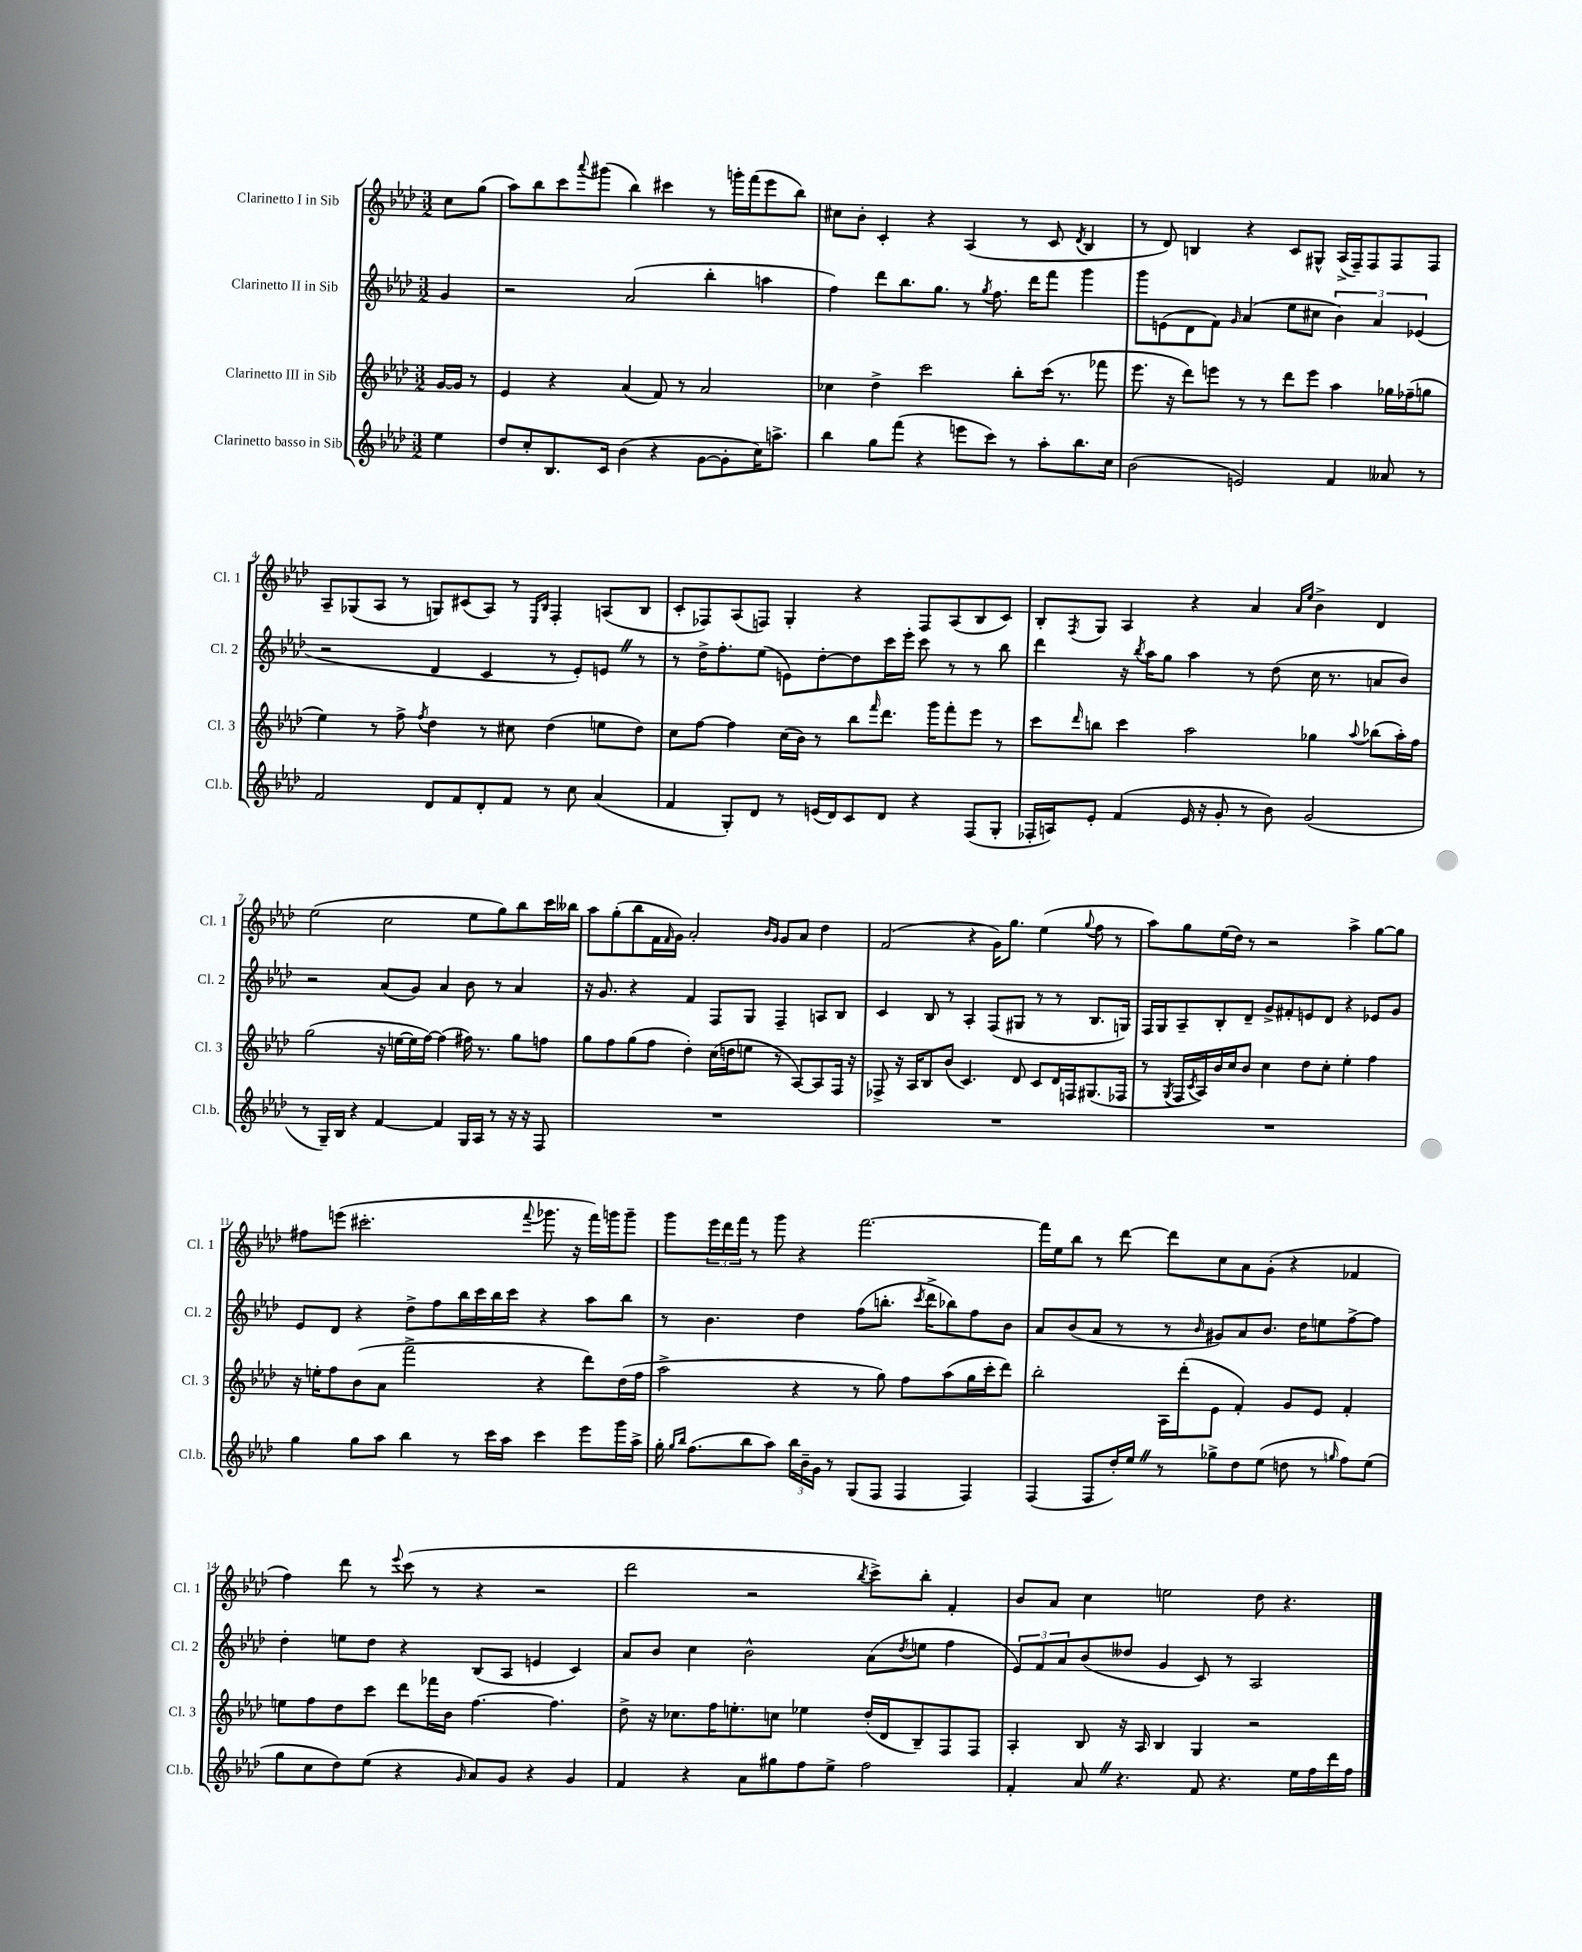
<<
\new StaffGroup <<
\new Staff = "s0" \with { instrumentName = "Clarinetto I in Sib" shortInstrumentName = "Cl. 1" } {
    \clef treble \key aes \major \numericTimeSignature \time 3/2 \partial 4
    c''8 g''8( |
    aes''8) bes''8 c'''8 \appoggiatura { aes'''8 } gis'''8( bes''4) cis'''4 r8 g'''16-. f'''16( ees'''8 bes''8) |
    cis''8 bes'8-. c'4-. r4 aes4( r8 c'8 \acciaccatura { des'8 } bes4 |
    r8 des'8) b4 r4 c'8 gis8-^ aes16->( f16--) f8 f8 f8 |
    aes8-- ges8( aes8 r8 g8) cis'8( aes8) r8 \grace { ees16 bes16 } f4-. a8( bes8 |
    c'8-. fes8) aes8( f8) g4-. r4 f8 aes8( bes8 c'8) |
    bes8-. \acciaccatura { f8 } g8 aes4 r4 aes'4 \grace { aes'16 ees''16 } bes'4-> des'4 |
    ees''2( c''2 ees''8 g''8) bes''8 c'''16 beses''16 |
    aes''8 g''8-.( bes''8 f'16 \grace { f'16 } g'16) aes'2-. \grace { bes'16 g'16 } g'8 aes'8 des''4 |
    f'2( r4 g'16) g''8. ees''4( \appoggiatura { g''8 } f''8 r8 |
    aes''8) g''8 ees''16( des''16) r8 r2 aes''4-> g''8~ g''8 |
    fis''8 e'''8( cis'''2.-. \appoggiatura { f'''8 } ges'''8. r16 f'''16) g'''16 g'''8-- |
    g'''8 \tuplet 3/2 { ees'''16 des'''16 f'''16 } r8 g'''8 r4 f'''2.~ |
    f'''16 ees''16 bes''8 r8 des'''8~ des'''8 c''8 aes'8 g'8-.( r4 fes'4 |
    f''4) des'''8 r8 \appoggiatura { ees'''8 } c'''8( r8 r4 r2 |
    des'''2 r2 \acciaccatura { bes''8 } c'''8->) bes''8-. f'4-. |
    bes'8 aes'8 c''4 e''2 des''8 r4. \bar "|." |
}
\new Staff = "s1" \with { instrumentName = "Clarinetto II in Sib" shortInstrumentName = "Cl. 2" } {
    \clef treble \key aes \major \numericTimeSignature \time 3/2 \partial 4
    g'4 |
    r2 aes'2( bes''4-. a''4 |
    f''4) des'''8 bes''8. g''8. r8 \acciaccatura { g''8 } f''8. des'''16 f'''8 g'''4 |
    g'''8 e'8( des'8 f'8) \grace { g'16 } aes'4( ees''8 cis''8 \tuplet 3/2 { bes'4) aes'4 ees'4( } |
    r2 des'4 c'4 r8 ees'8-.) e'8 \once \override BreathingSign.text = \markup { \musicglyph "scripts.caesura.straight" } \breathe r8 |
    r8 des''16-> f''8.-. ees''8( e'8) des''8~-. des''8 c'''16 ees'''16-. c'''8 r8 r8 bes''8 |
    des'''4 r16 \acciaccatura { bes''8 } aes''16 g''8 aes''4 r8 des''8( c''16 r8. a'8 bes'8) |
    r2 aes'8( g'8) aes'4 bes'8 r8 aes'4 |
    r16 g'8. r4 f'4 f8 g8 f4-- a8 bes8 |
    c'4 bes8 r8 aes4-. f8( gis8 r8 r8 bes8. g16) |
    f16 g16 aes8-- bes8-. des'8-- g'8-> fis'8-. e'8 des'8 r4 ees'8 g'8 |
    ees'8 des'8 r4 des''8-> f''8 bes''16 c'''16 bes''16 c'''16 r4 aes''8 bes''8 |
    r8 bes'4. des''4 f''8( b''8.-. \acciaccatura { c'''8 } des'''16-> bes''8) f''8 bes'8 |
    aes'8 bes'8( aes'8 r8 r8 \grace { bes'16 } gis'8) aes'8 bes'8. des''16 e''8 f''8~-> f''8 |
    des''4-. e''8 des''8 r4 bes8( aes8 e'4 c'4) |
    aes'8 bes'8 c''4 bes'2-^ aes'8( \acciaccatura { des''8 } e''8 f''4 |
    \tuplet 3/2 { ees'8) f'8 aes'8 } bes'8( deses''8 g'4 c'8) r8 aes2 \bar "|." |
}
\new Staff = "s2" \with { instrumentName = "Clarinetto III in Sib" shortInstrumentName = "Cl. 3" } {
    \clef treble \key aes \major \numericTimeSignature \time 3/2 \partial 4
    g'16~ g'16 r8 |
    ees'4 r4 aes'4( f'8) r8 aes'2 |
    ces''4 des''4-> c'''2 bes''8-. c'''16( r8. fes'''8 |
    ees'''8. r16 des'''8) e'''8 r8 r8 des'''8 e'''8 aes''4 ges''16 fes''16--( g''8 |
    ees''4) r8 f''8-> \acciaccatura { f''8 } des''4 r8 cis''8 des''4( e''8 des''8) |
    c''8 f''8~ f''4 c''16( bes'16) r8 bes''8 \grace { f'''16 } des'''8. g'''16 f'''8-. ees'''8 r8 |
    c'''8 \grace { des'''16 } b''8 c'''4 aes''2 ges''4 \appoggiatura { aes''8 } bes''8( aes''16-.) f''16 |
    g''2( r16 e''16~ e''16 f''16~) f''4( fis''16) r8. g''8 f''8 |
    g''8 f''8 g''8( f''8 des''4-.) c''16( d''16 e''8 r8 aes8~) aes8 f16 r16 |
    fes8-> r16 aes16 bes8 bes'8( c'4.) des'8 c'8 des'16 f16 gis8.( fes16 |
    r8 \acciaccatura { g8 } f16 \acciaccatura { c'8 } aes16) bes'16 c''16 bes'8 c''4 des''8 c''8-. ees''4-. f''4 |
    r16 e''16-. f''8 bes'8( aes'8 f'''2-> r4 des'''8) des''16( f''16 |
    aes''2-> r4 r8 g''8) f''8 aes''8( g''16 c'''16-. des'''8) |
    bes''2-. aes16 des'''16-.( ees'8 f'4-.) g'8 ees'8 f'4-. |
    e''8 f''8 des''8 c'''8 des'''8 fes'''16 bes'16 f''4.~ f''4. |
    des''8-> r16 ces''8. f''16 e''8.-. c''8 ees''4 des''16-.( des'16 bes8--) f8 f8 |
    aes4-. bes8 r16 aes16 bes4 g4 r2 \bar "|." |
}
\new Staff = "s3" \with { instrumentName = "Clarinetto basso in Sib" shortInstrumentName = "Cl.b." } {
    \clef treble \key aes \major \numericTimeSignature \time 3/2 \partial 4
    ees''4 |
    des''8 c''8-. bes8. c'16 bes'4( r4 g'8~ g'8-. c''16) a''8.-> |
    bes''4 g''8 f'''8( r4 e'''8 c'''8) r8 aes''8-. bes''8. c''16 |
    bes'2( e'2) f'4 aeses'8 r8 |
    f'2 des'8 f'8 des'8-. f'8 r8 c''8 aes'4( |
    f'4 g8-.) des'8 r8 e'16( des'16) c'8 des'8 r4 f8( g8-. |
    fes16-. a16) ees'8-. f'4( ees'16 r16 g'8-. r8 bes'8) g'2( |
    r8 g16--) bes16 r4 f'4~ f'4 g16 aes16 r8 r16 r16 f8 |
    R1. |
    R1. |
    R1. |
    g''4 g''8 aes''8 bes''4 r8 c'''16 aes''16 c'''4 ees'''8 g'''16 aes''16-> |
    g''16-. \grace { g''16 bes''16 } f''8.( bes''8 aes''8) \tuplet 3/2 { bes''16 bes'16-- g'16 } r8 g8( f8 f4 f4) |
    f4( f8 des''16-.) ees''16 \once \override BreathingSign.text = \markup { \musicglyph "scripts.caesura.straight" } \breathe r8 ges''8-> des''8 ees''8( d''8 r8 \grace { g''16 } f''8) ees''8( |
    g''8 c''8 des''8) ees''8( r4 \grace { g'16 } aes'8) g'8 r4 g'4 |
    f'4 r4 aes'8 gis''8 f''8 ees''8-> f''2 |
    f'4-. aes'8 \once \override BreathingSign.text = \markup { \musicglyph "scripts.caesura.straight" } \breathe r4. f'8 r4. ees''16 f''16 des'''16 f''16 \bar "|." |
}
>>
>>
